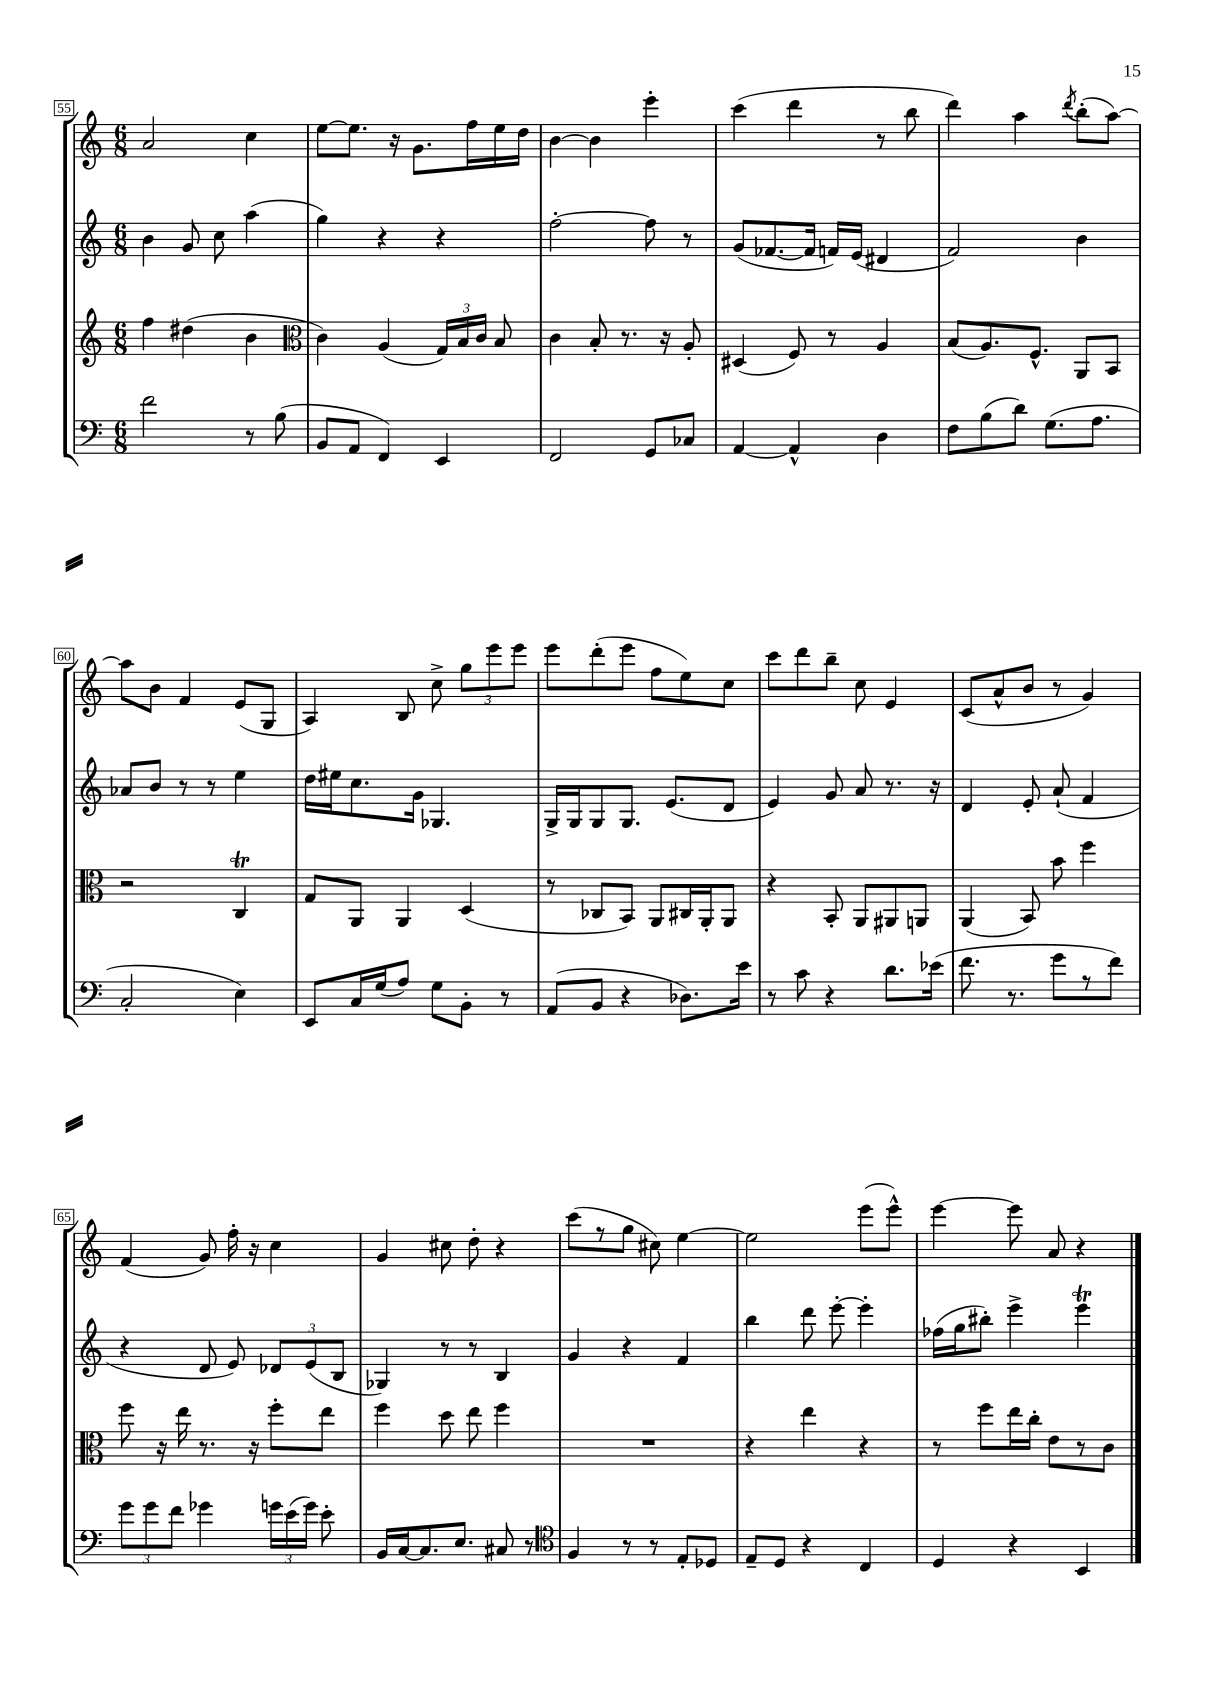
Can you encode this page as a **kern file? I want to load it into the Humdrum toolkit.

**kern	**kern	**kern	**kern
*staff4	*staff3	*staff2	*staff1
*clefF4	*clefG2	*clefG2	*clefG2
*k[]	*k[]	*k[]	*k[]
*M6/8	*M6/8	*M6/8	*M6/8
2f\	4ff\	4b\	2a/
.	(4dd#\	8g/	.
.	.	8cc\	.
8r	4b\	(4aa\	4cc\
(8B\	.	.	.
=	=	=	=
*	*clefC3	*	*
8BB/L	4c\)	4gg\)	[8ee\L
8AA/J	.	.	8.ee\]J
4FF/)	(4A/	4r	.
.	.	.	16r
.	.	.	8.g\L
4EE/	24G/LL)	4r	.
.	24B/	.	.
.	.	.	16ff\L
.	24c/JJ	.	.
.	8B/	.	16ee\
.	.	.	16dd\JJ
=	=	=	=
2FF/	4c\	[2ff'\	[4b\
.	8B'/	.	4b\]
.	8.r	.	.
8GG/L	.	8ff\]	4eee'\
.	16r	.	.
8C-/J	8A'/	8r	.
=	=	=	=
[4AA/	(4D#/	(8g/L	(4ccc\
.	.	[8.f-/	.
4AA^^/]	8F/)	.	4ddd\
.	.	16f-/]Jk	.
.	8r	16f/LL)	.
.	.	(16e/JJ	.
4D\	4A/	4d#/	8r
.	.	.	8bb\
=	=	=	=
8F\L	(8B/L	2f/)	4ddd\)
(8B\	8.A/)	.	.
8d\J)	.	.	4aa\
.	8.F^^/J	.	.
(8.G\L	.	.	.
.	.	.	8qddd/
.	8AA/L	4b\	(8bb'\L
8.A\J	.	.	.
.	8BB/J	.	[8aa\J)
=	=	=	=
2C'/	2r	8a-/L	8aa\]L
.	.	8b/J	8b\J
.	.	8r	4f/
.	.	8r	.
4E\)	4C/	4ee\	(8e/L
.	.	.	8G/J
=	=	=	=
8EE/L	8G/L	16dd\LL	4A/)
.	.	16ee#\J	.
16C/L	8AA/J	8.cc\	.
(16G/J	.	.	.
8A/J)	4AA/	.	8B/
.	.	16g\Jk	.
8G\L	.	4.G-/	8cc^\
8BB'\J	(4D/	.	12gg\L
.	.	.	12eee\
8r	.	.	.
.	.	.	12eee\J
=	=	=	=
(8AA/L	8r	16G^/LL	8eee\L
.	.	16G/J	.
8BB/J	8C-/L	8G/	(8ddd'\
4r	8BB/J)	8.G/J	8eee\J
.	8AA/L	.	8ff\L
.	.	(8.e/L	.
8.D-\L)	16C#/L	.	8ee\)
.	16AA'/J	.	.
.	8AA/J	8d/J	8cc\J
16e\Jk	.	.	.
=	=	=	=
8r	4r	4e/)	8ccc\L
8c\	.	.	8ddd\
4r	8BB'/	8g/	8bb~\J
.	8AA/L	8a/	8cc\
8.d\L	8AA#/	8.r	4e/
.	8AA/J	.	.
(16e-\Jk	.	16r	.
=	=	=	=
8.f\	(4AA/	4d/	(8c/L
.	.	.	8a^^/
8.r	.	.	.
.	8BB/)	8e'/	8b/J
8g\L	8b\	(8a`/	8r
8r	4ff\	4f/	4g/)
8f\J)	.	.	.
=	=	=	=
12g\L	8ff\	4r	(4f/
12g\	.	.	.
.	16r	.	.
12f\J	.	.	.
.	16ee\	.	.
4g-\	8.r	8d/	8g/)
.	.	8e/)	16ff'\
.	16r	.	16r
24g\LL	8ff'\L	12d-/L	4cc\
(24e\	.	.	.
24g\JJ)	.	(12e/	.
8e'\	8ee\J	.	.
.	.	12B/J	.
=	=	=	=
16BB/LL	4ff\	4G-/)	4g/
[16C/J	.	.	.
8.C/]	.	.	.
.	8dd\	8r	8cc#\
8.E/J	.	.	.
.	8ee\	8r	8dd'\
8C#/	4ff\	4B/	4r
8r	.	.	.
=	=	=	=
*clefC4	*	*	*
4F/	2.r	4g/	(8ccc\L
.	.	.	8r
8r	.	4r	8gg\J
8r	.	.	8cc#\)
8E'/L	.	4f/	[4ee\
8D-/J	.	.	.
=	=	=	=
8E~/L	4r	4bb\	2ee\]
8D/J	.	.	.
4r	4ee\	8ddd\	.
.	.	[8eee'\	.
4C/	4r	4eee'\]	(8eee\L
.	.	.	8eee^^\J)
=	=	=	=
4D/	8r	(16ff-\LL	[4eee\
.	.	16gg\J	.
.	8ff\L	8bb#'\J)	.
4r	16ee\L	4eee^\	8eee\]
.	16cc'\JJ	.	.
.	8e\L	.	8a/
4BB/	8r	4eee\	4r
.	8c\J	.	.
==	==	==	==
*-	*-	*-	*-
